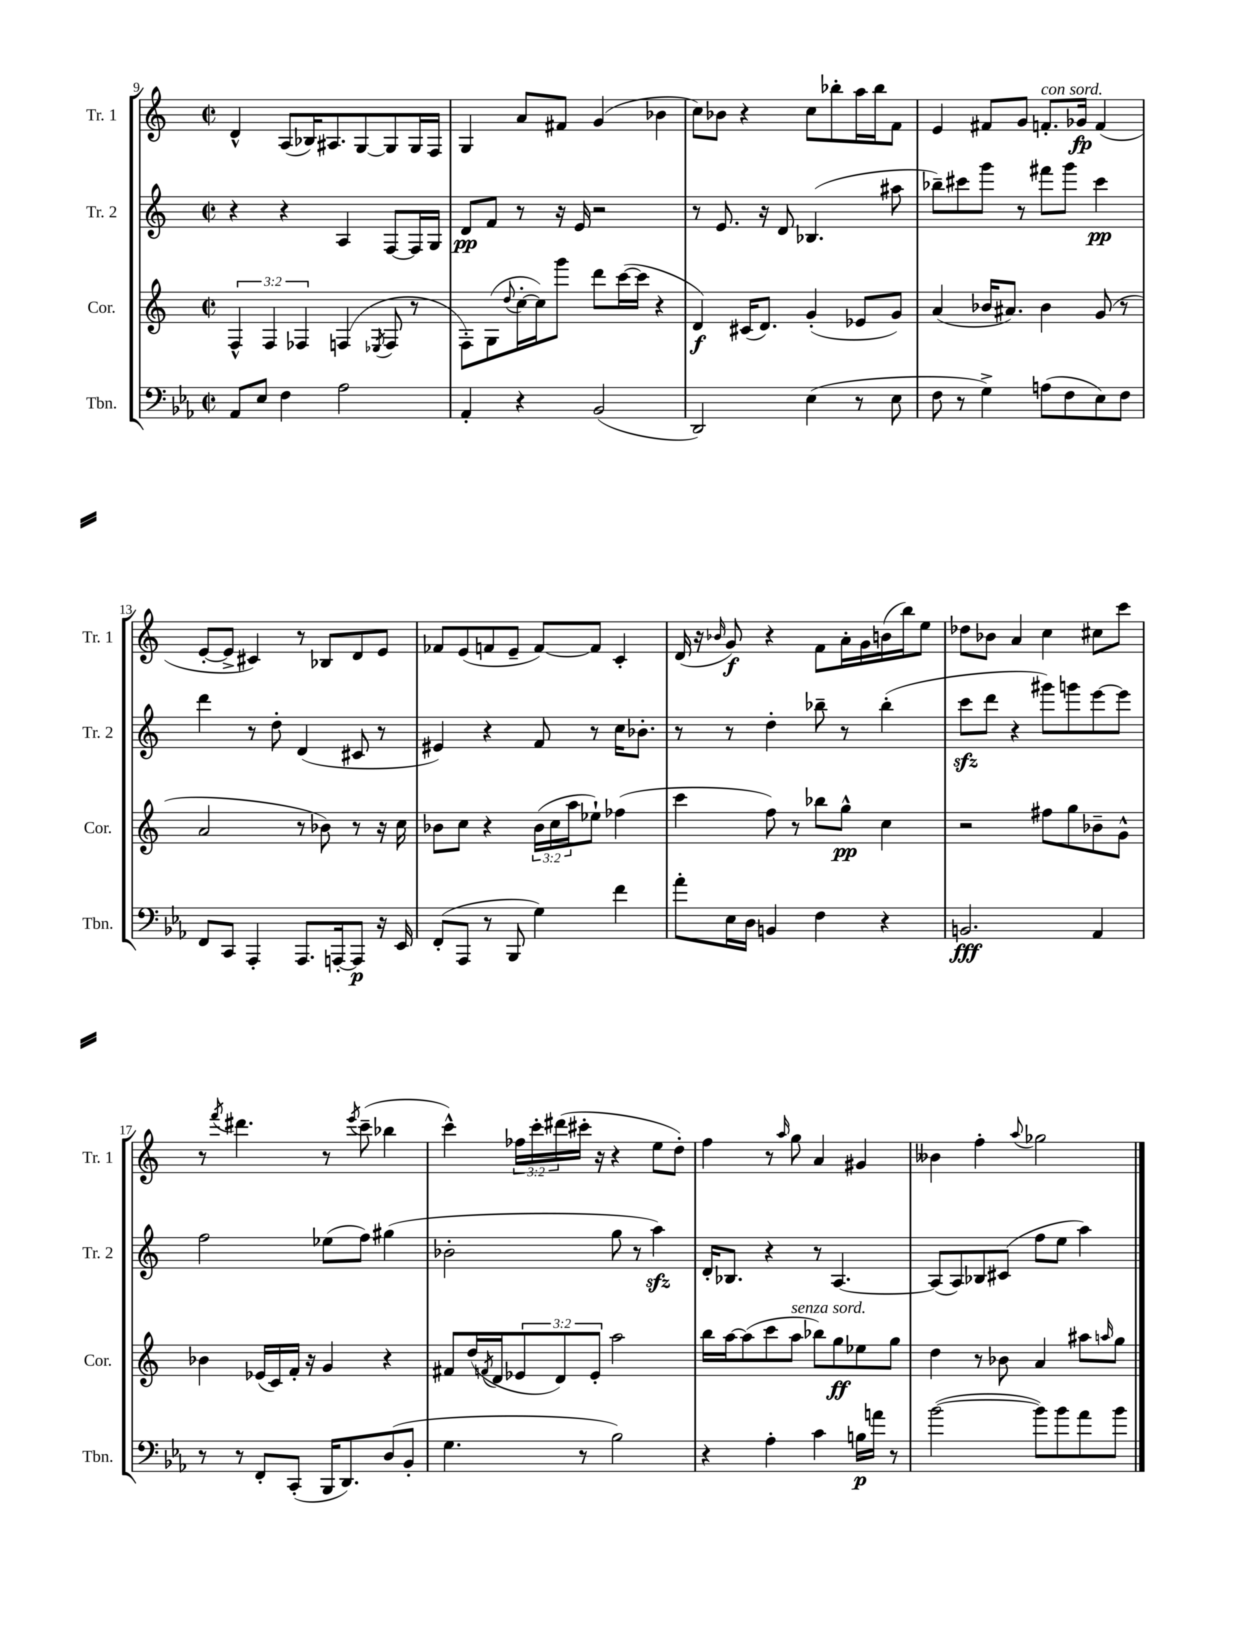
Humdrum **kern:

**kern	**kern	**kern	**kern
*staff4	*staff3	*staff2	*staff1
*clefF4	*clefG2	*clefG2	*clefG2
*k[b-e-a-]	*k[]	*k[]	*k[]
*M2/2	*M2/2	*M2/2	*M2/2
*met(c|)	*met(c|)	*met(c|)	*met(c|)
8AA-	6F^^	4r	4d^^
8E-	.	.	.
.	6F	.	.
4F	.	4r	(8A
.	6F-	.	.
.	.	.	16B-)
.	.	.	8.A#
2A-	(4F	4A	.
.	.	.	[8G
.	8qE-	.	.
.	8F	[8F	8G]
.	8r	16F]	16G
.	.	16G	16F
=	=	=	=
4AA-'	8F')	8d	4G
.	(8G	8f	.
.	8qqdd	.	.
4r	[16cc'	8r	8a
.	16cc])	.	.
.	8ggg	16r	8f#
.	.	16e	.
(2BB-	8ddd	2r	(4g
.	([16ccc	.	.
.	16ccc]	.	.
.	4r	.	4b-
=	=	=	=
2DD)	4d)	8r	8cc)
.	.	8.e	8b-
.	(16c#	.	4r
.	8.d)	16r	.
.	.	8d	.
(4E-	(4g'	(4.B-	8cc
.	.	.	8bb-'
8r	8e-	.	16aa
.	.	.	16bb-
8E-	8g)	8aa#	8f
=	=	=	=
8F	(4a	8bb-~)	4e
8r	.	8ccc#	.
4G^)	16b-	8ggg	8f#
.	8.a#)	.	.
.	.	8r	8g
(8A	4b-	8fff#	8.f'
8F	.	8ggg	.
.	.	.	16g-
8E-)	(8g	4ccc#	(4f
8F	8r	.	.
=	=	=	=
8FF	2a	4ddd	[8e'
8CC	.	.	8e^]
4AAA-'	.	8r	4c#)
.	.	8dd'	.
8.AAA-	8r	(4d	8r
.	8b-)	.	8B-
[16AAA'	.	.	.
8AAA]	8r	8c#	8d
16r	16r	8r	8e
16EE-	16cc	.	.
=	=	=	=
(8FF'	8b-	4e#)	8f-
8AAA-	8cc	.	(8e
8r	4r	4r	8f
8BBB-	.	.	8e~
4G)	(24b-	8f	[8f)
.	24cc	.	.
.	24aa	.	.
.	8ee-`)	8r	8f]
4f	(4ff-	16cc	4c'
.	.	8.b-'	.
=	=	=	=
8a-'	4ccc	8r	(16d
.	.	.	16r
.	.	.	16qqb-
16E-	.	8r	8g)
16D	.	.	.
4BB	8ff)	4dd'	4r
.	8r	.	.
4F	8bb-	8bb-~	8f
.	8gg^^	8r	16a'
.	.	.	16g
4r	4cc	(4bb-'	(16b
.	.	.	16bb)
.	.	.	8ee
=	=	=	=
2.BB	2r	8ccc	8dd-
.	.	8ddd	8b-
.	.	4r	4a
.	8ff#	8ggg#)	4cc
.	8gg	8ggg	.
4AA-	8b-~	[8eee	8cc#
.	8g^^	8eee]	8ccc
=	=	=	=
8r	4b-	2ff	8r
.	.	.	8qfff
8r	.	.	4.ddd#
8FF'	(16e-	.	.
.	16c)	.	.
(8CC'	16f'	.	.
.	16r	.	.
16BBB-	4g	(8ee-	8r
8.DD)	.	.	.
.	.	.	8qeee
.	.	8ff)	(8ccc~
(8D	4r	(4gg#	4bb-
8BB-'	.	.	.
=	=	=	=
4.G	8f#	2b-'	4ccc^^)
.	(16dd	.	.
.	8qf	.	.
.	16d	.	.
.	12e-	.	24ff-
.	.	.	24ccc'
.	12d)	.	(24ddd#
8r	.	.	16ccc#'
.	12e-'	.	.
.	.	.	16r
2B-)	2aa	8gg	4r
.	.	8r	.
.	.	4aa)	8ee
.	.	.	8dd')
=	=	=	=
4r	16bb	16d'	4ff
.	[16aa	8.B-	.
.	(8aa]	.	.
4A-'	8ccc	4r	8r
.	.	.	16qqaa
.	8aa	.	8gg
4c	8bb-)	8r	4a
.	8gg	[4.A	.
16B	8ee-	.	4g#
16a	.	.	.
8r	8gg	.	.
=	=	=	=
([2b-	4dd	(8A]	4b--
.	.	8A)	.
.	8r	8B-	4ff'
.	8b-	(8c#	.
.	.	.	8qqaa
8b-])	4a	8ff	2gg-
8b-	.	8ee	.
8a-	8aa#	4aa)	.
.	16qqaa	.	.
8b-	8gg	.	.
==	==	==	==
*-	*-	*-	*-
